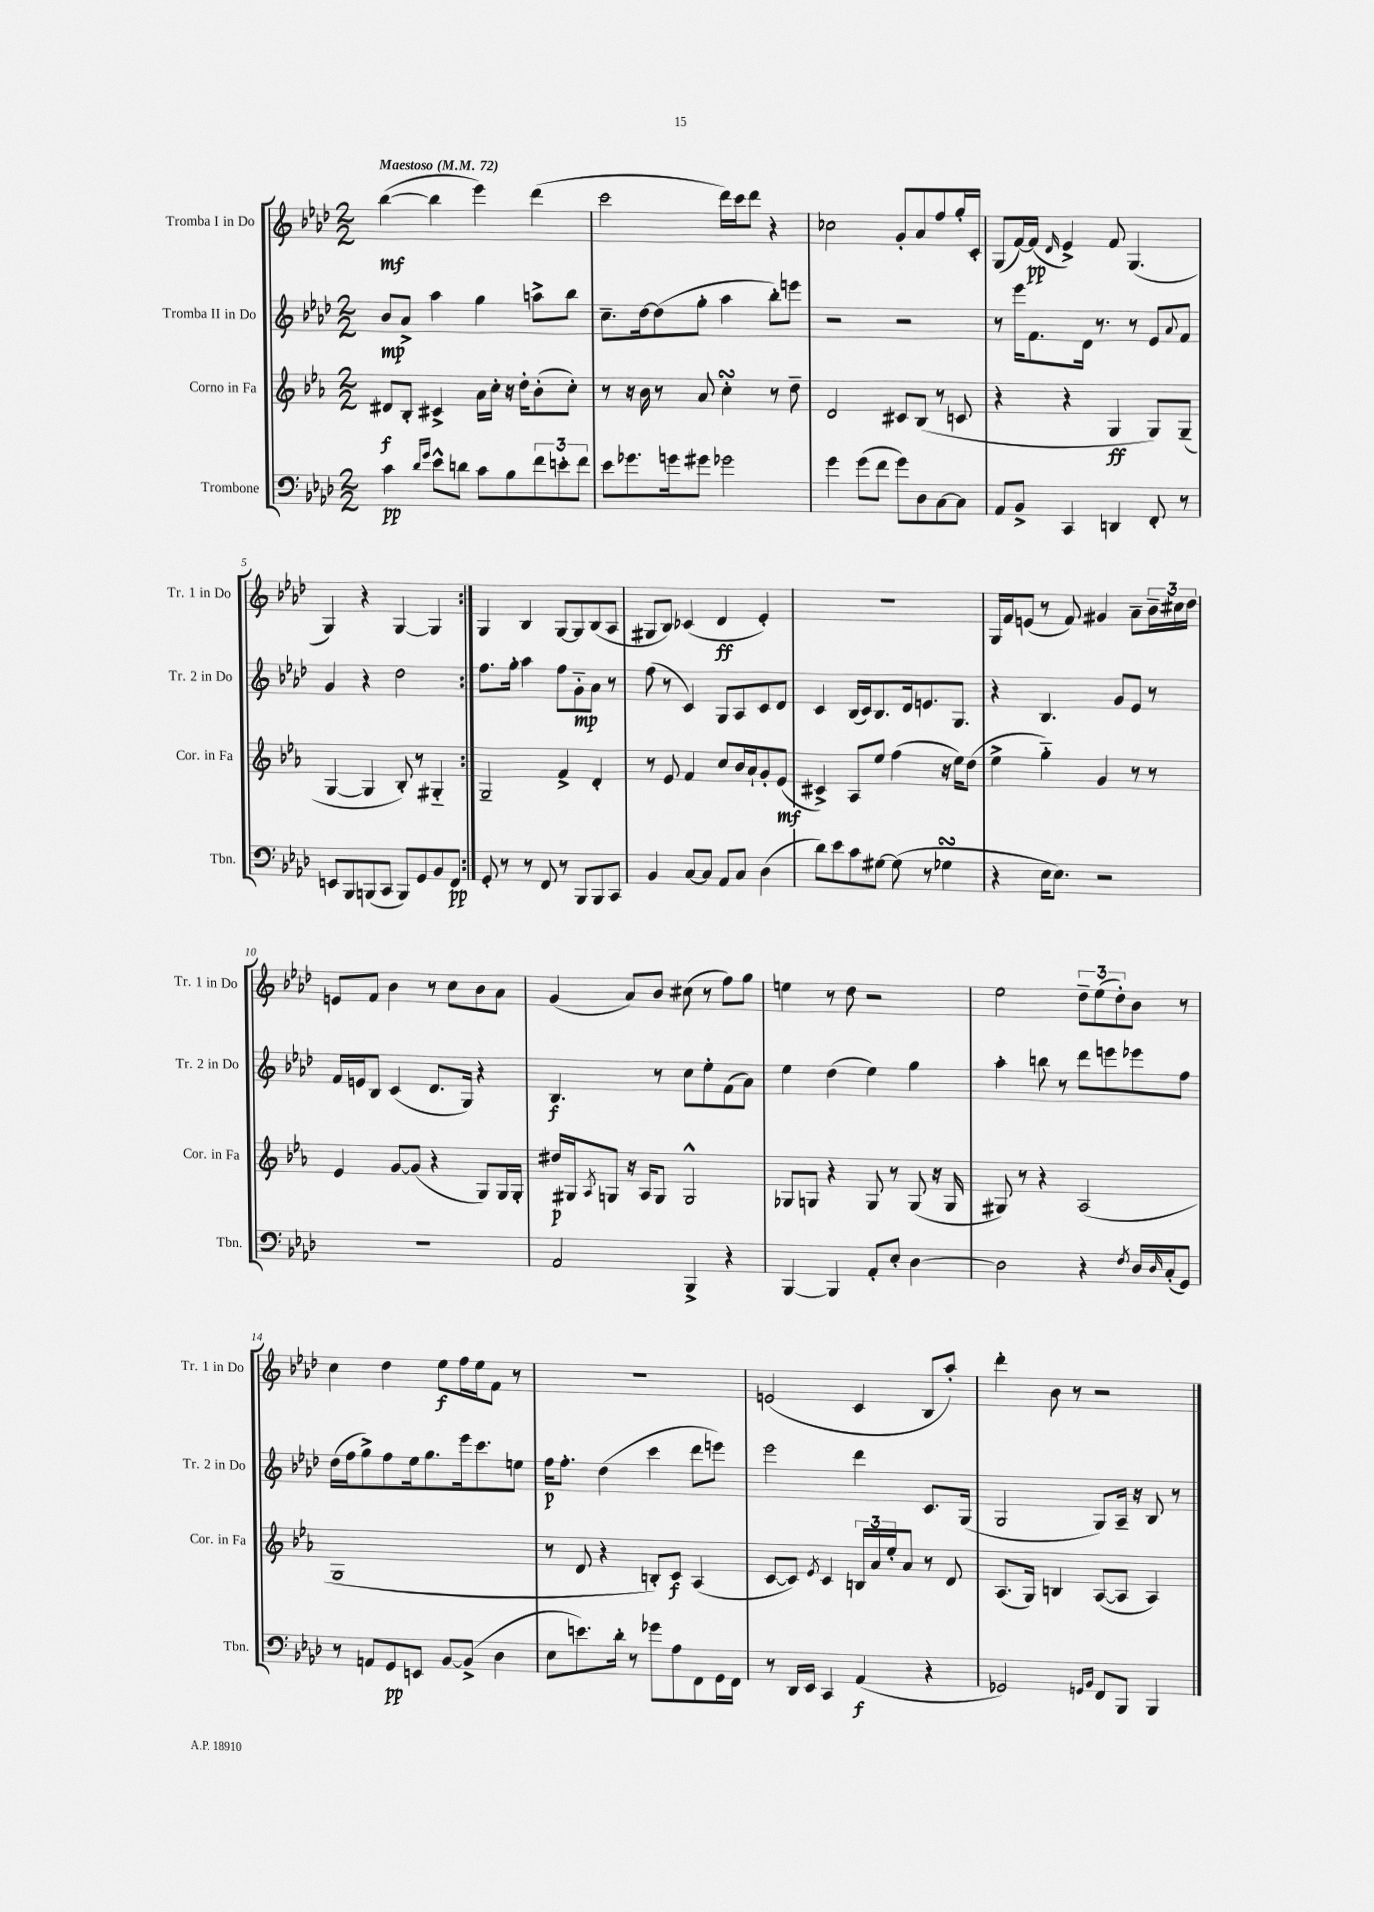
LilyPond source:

<<
\new StaffGroup <<
\new Staff = "s0" \with { instrumentName = "Tromba I in Do" shortInstrumentName = "Tr. 1 in Do" } {
    \clef treble \key aes \major \numericTimeSignature \time 2/2 \tempo "Maestoso" 4 = 72
    \repeat volta 2 { bes''4~\mf( bes''4 ees'''4) des'''4( |
    c'''2 des'''16) c'''16 des'''8 r4 |
    ces''2 g'8-. aes'8 f''8 g''16-. c'16-. |
    g8( f'16~) f'16\pp( \grace { des'16 } ees'4->) f'8 g4.( |
    g4) r4 g4~ g4 | }
    g4 bes4 g8~ g8 bes8( aes8 |
    gis8 bes8) ces'4( des'4\ff ees'4-.) |
    R1 |
    g16 f'16 e'8( r8 f'8) gis'4 aes'8-- \tuplet 3/2 { bes'16-- cis''16 des''16 } |
    e'8 f'8 bes'4 r8 c''8 bes'8 aes'8 |
    g'4( aes'8) bes'8 cis''8( r8 f''8) g''8 |
    e''4 r8 des''8 r2 |
    ees''2 \tuplet 3/2 { des''8-- ees''8( des''8-.) } bes'8 r8 |
    c''4 des''4 ees''8\f f''16 ees''16 f'8 r8 |
    r1 |
    e'2( c'4 bes8 aes''8-.) |
    des'''4-. bes'8 r8 r2 \bar "|." |
}
\new Staff = "s1" \with { instrumentName = "Tromba II in Do" shortInstrumentName = "Tr. 2 in Do" } {
    \clef treble \key aes \major \numericTimeSignature \time 2/2
    \repeat volta 2 { bes'8\mp aes'8-> aes''4 g''4 a''8-> bes''8 |
    c''8.-- des''16~ des''8( g''8-. aes''4 bes''8-.) e'''8 |
    r2 r2 |
    r8 ees'''16 f'8. des'16 r8. r8 ees'8 \appoggiatura { aes'8 } f'8 |
    g'4 r4 des''2 | }
    f''8. g''16-. aes''4 f''8 g'8-_\mp aes'8 r8 |
    f''8( r8 c'4) g8 aes8 c'8 des'8 |
    c'4 bes16( c'16) bes8. des'16 e'8. g8. |
    r4 bes4. g'8 ees'8 r8 |
    f'16 e'16 bes8 c'4( des'8. g16) r4 |
    bes4.\f r8 c''8 ees''8-. f'8( aes'8) |
    ees''4 des''4( ees''4) g''4 |
    aes''4-. b''8 r8 des'''8 e'''8 ees'''8 f''8 |
    des''16( f''16 g''8->) f''8 ees''16 g''8. ees'''16 c'''8. e''8 |
    f''16\p f''8.-. des''4( c'''4 des'''8 e'''8) |
    ees'''2 des'''4 c'8. g16( |
    g2 g8) aes16-- r16 bes8 r8 \bar "|." |
}
\new Staff = "s2" \with { instrumentName = "Corno in Fa" shortInstrumentName = "Cor. in Fa" } {
    \clef treble \key ees \major \numericTimeSignature \time 2/2
    \repeat volta 2 { dis'8\f bes8-. cis'4-> aes'16 c''16-. r16 d''16-. bes'8-.( c''8-.) |
    r8 r16 bes'16 r8 aes'8 c''4-.\turn r8 d''8-- |
    d'2 cis'8 bes8( r8 c'8 |
    r4 r4 g4\ff g8) g8--( |
    g4~ g4 bes8-.) r8 gis4-_ | }
    g2-- f'4-> d'4-. |
    r8 ees'8 f'4 c''8 bes'16 aes'16-! g'8-. ees'8\mf( |
    cis'4->) aes8 ees''8 f''4( r16 ees''16) d''8( |
    ees''4-> g''4-_) g'4 r8 r8 |
    ees'4 g'8~ g'8( r4 g8) g16 g16-. |
    dis''16\p gis16 \acciaccatura { aes8 } g8 r16 aes16 g8 g2-^ |
    ges8 g8 r4 g8 r8 g8( r16 g16 |
    gis8) r8 r4 aes2( |
    g1 |
    r8 d'8 r4 b8-.) c'8\f aes4( |
    c'8~ c'8) \acciaccatura { ees'8 } c'4 \tuplet 3/2 { b16 aes'16 ees''16-. } aes'8 r8 d'8 |
    aes8.( g16) b4 aes8~( aes8 aes4) \bar "|." |
}
\new Staff = "s3" \with { instrumentName = "Trombone" shortInstrumentName = "Tbn." } {
    \clef bass \key aes \major \numericTimeSignature \time 2/2
    \repeat volta 2 { c'4\pp \grace { des'16 g'16 } ees'8-^ d'8 c'8 bes8 \tuplet 3/2 { f'8 e'8-. f'8 } |
    ees'8 ges'8. g'16 gis'8 ges'2 |
    g'4 g'8( f'8 g'8) des8 c8~ c8 |
    aes,8 bes,8-> c,4 d,4 f,8-. r8 |
    e,8 bes,,8 b,,8( c,8 b,,8) g,8 bes,8 f,8\pp | }
    g,8-. r8 r8 f,8 r8 bes,,8 bes,,8 c,8 |
    bes,4 c8~ c8 aes,8 c8 des4( |
    des'8) ees'8 c'8 gis8~ gis8( r8 ges4\turn |
    r4 ees16 ees8.) r2 |
    R1 |
    aes,2 bes,,4-> r4 |
    bes,,4~ bes,,4 aes,8-. ees8-. des4~ |
    des2 r4 \acciaccatura { f8 } des16 \grace { des16 } c16-.( g,8) |
    r8 a,8 g,8\pp e,8 bes,8~ bes,8->( des4 |
    ees8 e'8.) des'16-. r8 ges'8 aes8 f,8 g,16 f,16 |
    r8 des,16 ees,16 c,4 aes,4\f( r4 |
    ges,2) \grace { g,16 bes,16 } f,8 bes,,8 bes,,4 \bar "|." |
}
>>
>>
